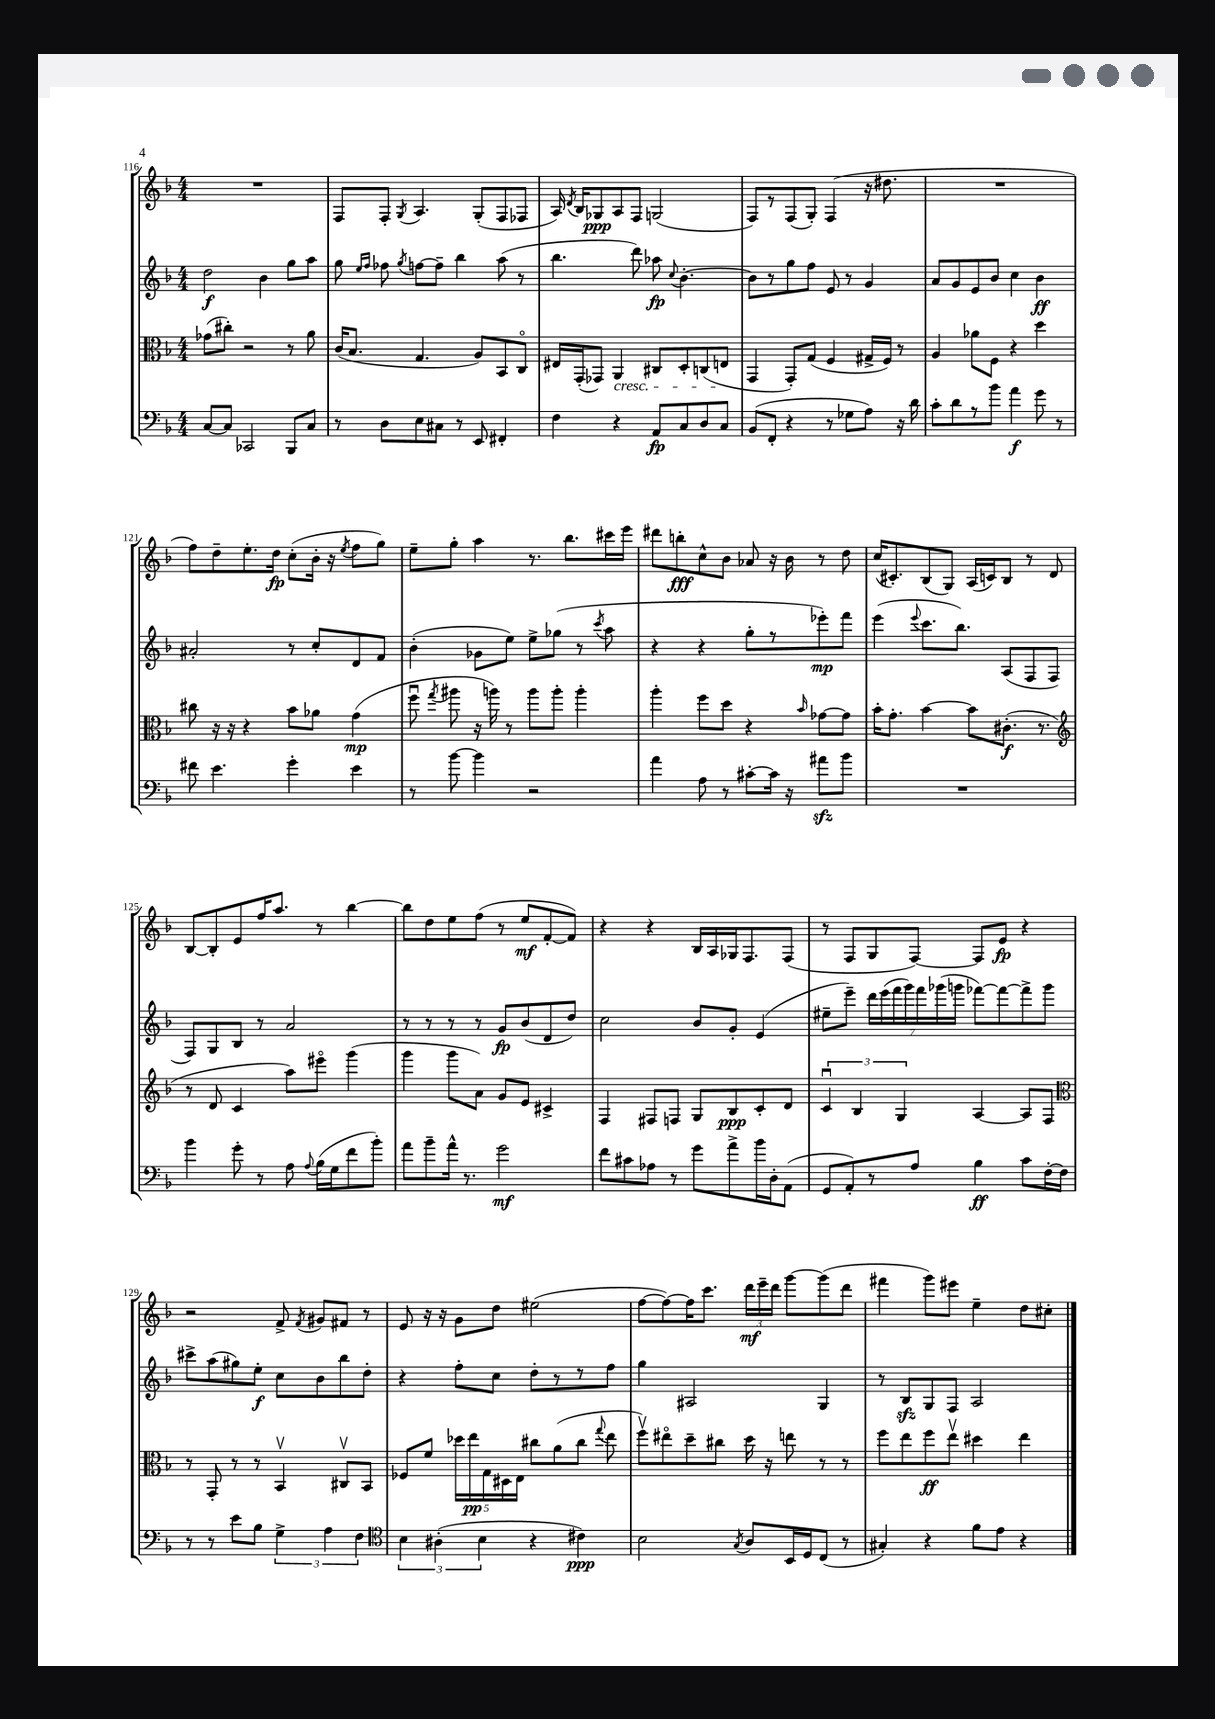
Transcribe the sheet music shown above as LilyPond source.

<<
\new StaffGroup <<
\new Staff = "s0" {
    \clef treble \key f \major \numericTimeSignature \time 4/4
    \autoBeamOff R1 |
    f8[ f8]-. \acciaccatura { g8 } a4. g8[-.( f8 fes8] |
    a16) \acciaccatura { d'8 } bes16[ ges8\ppp a8 f8] g2( |
    f8[) r8 f8( g8]-.) f4( r16 dis''8. |
    R1 |
    f''8[) d''8-- e''8.-. d''16]\fp c''8[-.( bes'16]-. r16 \acciaccatura { e''8 } f''8[ g''8]) |
    e''8[-- g''8]-. a''4 r8. bes''8.[ cis'''16 e'''16] |
    dis'''8[ b''8-.\fff c''8-^ bes'8] aes'8 r16 bes'16 r8 d''8 |
    c''16[( cis'8.-.) bes8( g8]) a16[( c'16) bes8] r8 d'8 |
    bes8[~ bes8-. e'8 f''16 a''8.] r8 bes''4~ |
    bes''8[ d''8 e''8 f''8]( r8 e''8[\mf f'8~-. f'8]) |
    r4 r4 bes16[ a16 ges16 f8. f8]( |
    r8 f8[ g8 f8]~) f8[ e'8]\fp r4 |
    r2 f'8-> \acciaccatura { f'8 } gis'8[ fis'8] r8 |
    e'8 r16 r16 g'8[ d''8] eis''2( |
    f''8[~ f''8~) f''16 c'''8.] \tuplet 3/2 { d'''16[\mf e'''16-- d'''16] } g'''8[~ g'''8( d'''8] |
    fis'''4 g'''8[) eis'''8] e''4-- d''8[ cis''8]-. \bar "|." |
}
\new Staff = "s1" {
    \clef treble \key f \major \numericTimeSignature \time 4/4
    \autoBeamOff d''2\f bes'4 g''8[ a''8] |
    g''8 \grace { e''16[ f''16] } fes''8 \acciaccatura { g''8 } f''8[~ f''8]-- bes''4 a''8( r8 |
    bes''4. d'''8) aes''8\fp \appoggiatura { c''8 } bes'4.~-. |
    bes'8[ r8 g''8 f''8] e'8 r8 g'4 |
    a'8[ g'8 e'8 bes'8] c''4 bes'4\ff |
    ais'2-. r8 c''8[-. d'8 f'8] |
    bes'4-.( ges'8[ e''8]) e''8[-> ges''8]( r8 \acciaccatura { c'''8 } a''8 |
    r4 r4 g''8[-. r8 ees'''8-.\mp) f'''8] |
    e'''4( \appoggiatura { e'''8 } c'''8.[ bes''8.]) a8[( f8 f8] |
    f8[) g8 bes8] r8 a'2 |
    r8 r8 r8 r8 g'8[\fp bes'8( d'8 d''8]) |
    c''2 bes'8[ g'8]-. e'4( |
    eis''8[-- e'''8]--) \tuplet 7/4 { d'''16[ e'''16( f'''16 g'''16) f'''16 ges'''16( g'''16] } fes'''8[~) fes'''8~ fes'''8-> g'''8] |
    cis'''8[-> a''8( gis''8) e''8]-.\f c''8[ bes'8 bes''8 d''8]-. |
    r4 f''8[-. c''8] d''8[-. r8 r8 f''8] |
    g''4 ais2 g4 |
    r8 bes8[\sfz g8 f8] a2 \bar "|." |
}
\new Staff = "s2" {
    \clef alto \key f \major \numericTimeSignature \time 4/4
    \autoBeamOff ges'8[( cis''8]-.) r2 r8 a'8 |
    c'16[( bes8.] g4. a8[) bes,8 c8]\flageolet |
    eis16[ g,16-.( ges,8]) a,4\cresc cis8[ d8-. c8( e8]\! |
    g,4 g,8[-.) g8]( f4 gis16[-> f16]) r8 |
    a4 aes'8[ f8] r4 d''4 |
    cis''8 r16 r16 r4 bes'8[ aes'8] g'4\mp( |
    f''8\downbow \acciaccatura { g''8 } ais''8 r16 a''16) r8 a''8[ a''8]-. a''4-. |
    a''4-. f''8[ d''8] r4 \grace { bes'16 } ges'8[~ ges'8] |
    bes'16[-. g'8.]-. bes'4~ bes'8[ cis'8.]-.\f( r8. |
    \clef treble r8 d'8 c'4 a''8[) eis'''8]\flageolet g'''4( |
    g'''4 g'''8[ a'8]) g'8[ e'8] cis'4-> |
    f4 fis8[ f8] g8[ bes8\ppp c'8-. d'8] |
    \tuplet 3/2 { c'4\downbow bes4 g4 } a4~ a8[ f8] |
    \clef alto r8 g,8-. r8 r8 bes,4\upbow cis8[\upbow bes,8] |
    fes8[ f'8] \tuplet 5/4 { des''16[ e''16\pp g16 dis16 e16] } cis''8[ a'8( cis''8] \appoggiatura { g''8 } e''8 |
    f''8[\upbow) eis''8\flageolet d''8-- cis''8] d''16 r16 e''8 r8 r8 |
    f''8[ e''8 f''8\ff e''8]\upbow dis''4 e''4 \bar "|." |
}
\new Staff = "s3" {
    \clef bass \key f \major \numericTimeSignature \time 4/4
    \autoBeamOff c8[~ c8] ces,2 bes,,8[ c8] |
    r8 d8[ e8 cis8] r8 e,8 fis,4-. |
    f4 r4 a,8[\fp c8 d8 c8] |
    bes,8[( f,8]-. r4 r8 ges8[ a8]) r16 d'16 |
    c'8[-. d'8 r8 bes'8] a'4\f g'8 r8 |
    fis'8 e'4. g'4-. e'4 |
    r8 bes'8~ bes'4 r2 |
    a'4 a8 r8 cis'8[~-. cis'16] r16 ais'8[\sfz bes'8] |
    R1 |
    bes'4 g'8-. r8 a8 \appoggiatura { a8 } bes16[( g16 f'8 bes'8]-.) |
    a'8[ bes'8-- a'16]-^ r8. g'2\mf |
    f'8[ cis'8 aes8] r8 g'8[ a'8-> bes'16 d16-. a,8]( |
    g,8[ a,8-.) r8 a8] bes4\ff c'8[ f16~-. f16] |
    r8 r8 e'8[ bes8] \tuplet 3/2 { g4-> a4 f4 } |
    \clef tenor \tuplet 3/2 { bes4 ais4-.( bes4 } r4 cis'4\ppp) |
    bes2 \acciaccatura { g8 } a8[ bes,16 d16 c8]( r8 |
    gis4-.) r4 f'8[ e'8] r4 \bar "|." |
}
>>
>>
\layout { \context { \Score currentBarNumber = #116 } }
